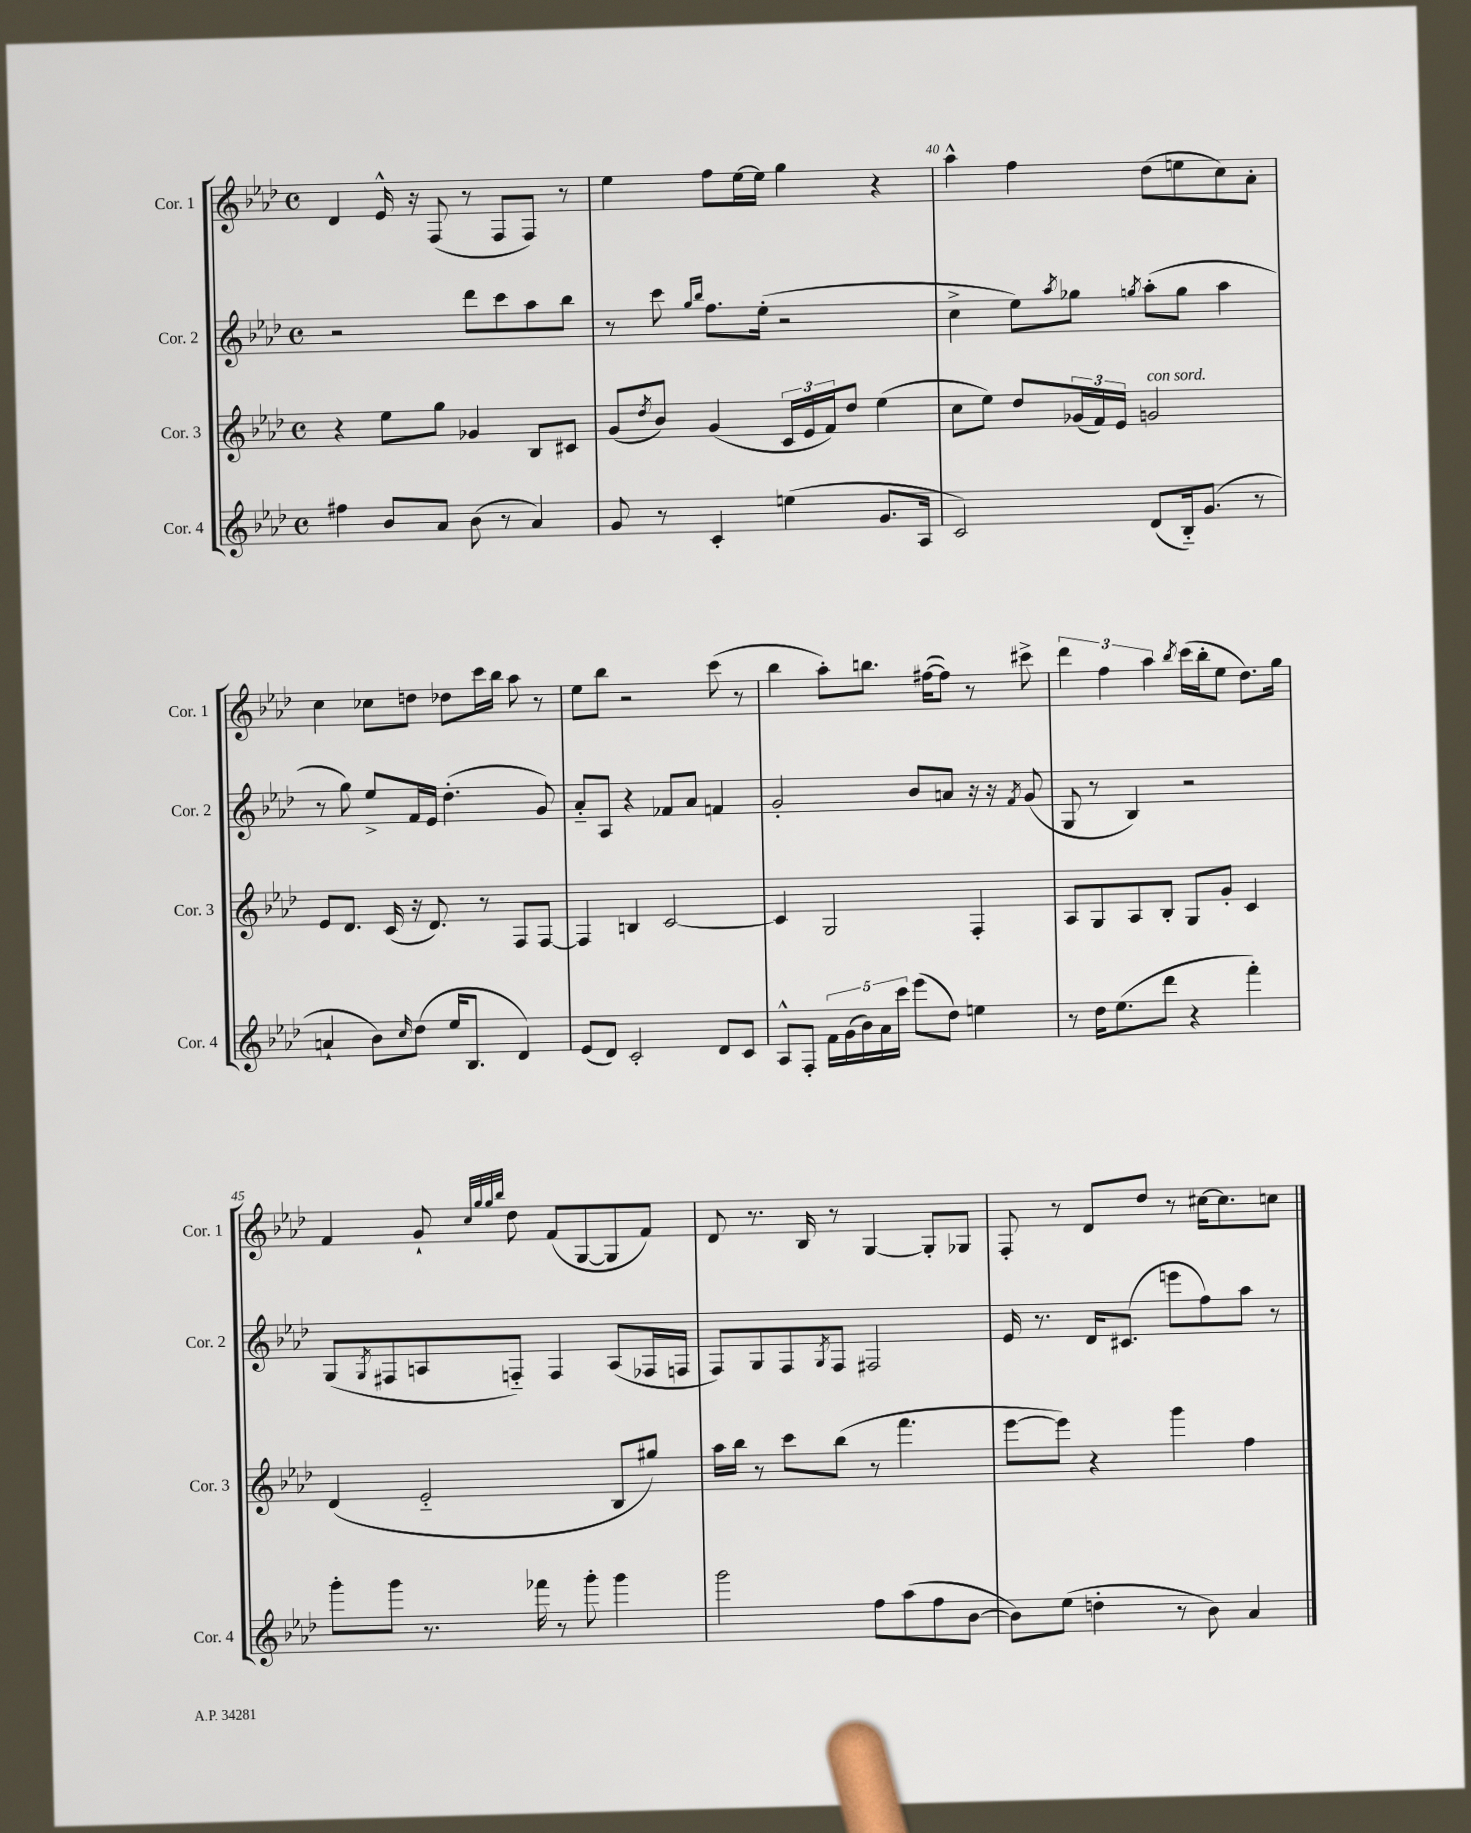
<<
\new StaffGroup <<
\new Staff = "s0" \with { instrumentName = "Cor. 1" shortInstrumentName = "Cor. 1" } {
    \clef treble \key aes \major \defaultTimeSignature \time 4/4
    des'4 ees'16-^ r16 f8( r8 f8 f8) r8 |
    ees''4 f''8 ees''16~ ees''16 g''4 r4 |
    aes''4-^ f''4 des''8( e''8 c''8) aes'8-. |
    c''4 ces''8 d''8 des''8 c'''16 bes''16 aes''8 r8 |
    ees''8 bes''8 r2 c'''8( r8 |
    bes''4 aes''8-.) b''8. fis''16~( fis''8) r8 cis'''8-> |
    \tuplet 3/2 { des'''4 f''4 aes''4 } \acciaccatura { bes''8 } c'''16( bes''16-. ees''8 des''8.) g''16 |
    f'4 g'8-! \grace { c''32 g''32 g''32 bes''32 } des''8 f'8( g8~ g8 f'8) |
    des'8 r8. bes16 r8 g4~ g8-. ges8 |
    f8-. r8 des'8 des''8 r8 cis''16~ cis''8. c''8 \bar "|." |
}
\new Staff = "s1" \with { instrumentName = "Cor. 2" shortInstrumentName = "Cor. 2" } {
    \clef treble \key aes \major \defaultTimeSignature \time 4/4
    r2 des'''8 c'''8 aes''8 bes''8 |
    r8 c'''8 \grace { g''16 bes''16 } f''8. ees''16-.( r2 |
    c''4-> ees''8) \acciaccatura { aes''8 } ges''8 \acciaccatura { g''8 } aes''8-.( g''8 aes''4 |
    r8 g''8) ees''8-> f'16 ees'16 des''4.-.( g'8) |
    aes'8-_ aes8 r4 fes'8 aes'8 f'4 |
    g'2-. bes'8 a'8 r16 r16 \acciaccatura { f'8 } g'8( |
    g8 r8 bes4) r2 |
    g8( \acciaccatura { g8 } fis8 a8 f8-_) f4 a8( fes16 f16 |
    f8) g8 f8 \acciaccatura { g8 } f8 fis2 |
    ees'16 r8. des'16 cis'8.( e'''8 f''8) aes''8 r8 \bar "|." |
}
\new Staff = "s2" \with { instrumentName = "Cor. 3" shortInstrumentName = "Cor. 3" } {
    \clef treble \key aes \major \defaultTimeSignature \time 4/4
    r4 ees''8 g''8 ges'4 bes8 cis'8 |
    g'8( \acciaccatura { des''8 } bes'8) g'4( \tuplet 3/2 { c'16 ees'16 f'16) } des''8 ees''4( |
    c''8 ees''8) des''8 \tuplet 3/2 { ges'16( f'16) ees'16 } g'2^\markup { \italic "con sord." } |
    ees'8 des'8. c'16( r16 des'8.) r8 f8 f8~ |
    f4 b4 c'2~ |
    c'4 g2 f4-. |
    aes8 g8 aes8 bes8-. g8 g'8-. c'4 |
    des'4( ees'2-_ bes8 gis''8) |
    aes''16 bes''16 r8 c'''8 bes''8( r8 f'''4. |
    ees'''8~ ees'''8) r4 g'''4 f''4 \bar "|." |
}
\new Staff = "s3" \with { instrumentName = "Cor. 4" shortInstrumentName = "Cor. 4" } {
    \clef treble \key aes \major \defaultTimeSignature \time 4/4
    fis''4 bes'8 aes'8 bes'8( r8 aes'4) |
    g'8 r8 c'4-. e''4( g'8. aes16 |
    c'2) des'8( bes16-_) g'8.( r8 |
    a'4-! bes'8) \grace { c''16 } des''8( ees''16 bes8. des'4) |
    ees'8( des'8) c'2-. des'8 c'8 |
    aes8-^ f8-. \tuplet 5/4 { f'16 g'16( bes'16) aes'16 c'''16 } ees'''8( des''8) e''4 |
    r8 des''16 ees''8.( des'''8 r4 f'''4-.) |
    g'''8-. g'''8 r8. fes'''16 r8 g'''8-. g'''4 |
    g'''2 f''8 aes''8( f''8 bes'8~ |
    bes'8) ees''8( d''4-. r8 bes'8) aes'4 \bar "|." |
}
>>
>>
\layout { \context { \Score currentBarNumber = #38 \override BarNumber.break-visibility = ##(#f #t #t) barNumberVisibility = #(every-nth-bar-number-visible 5) } }
